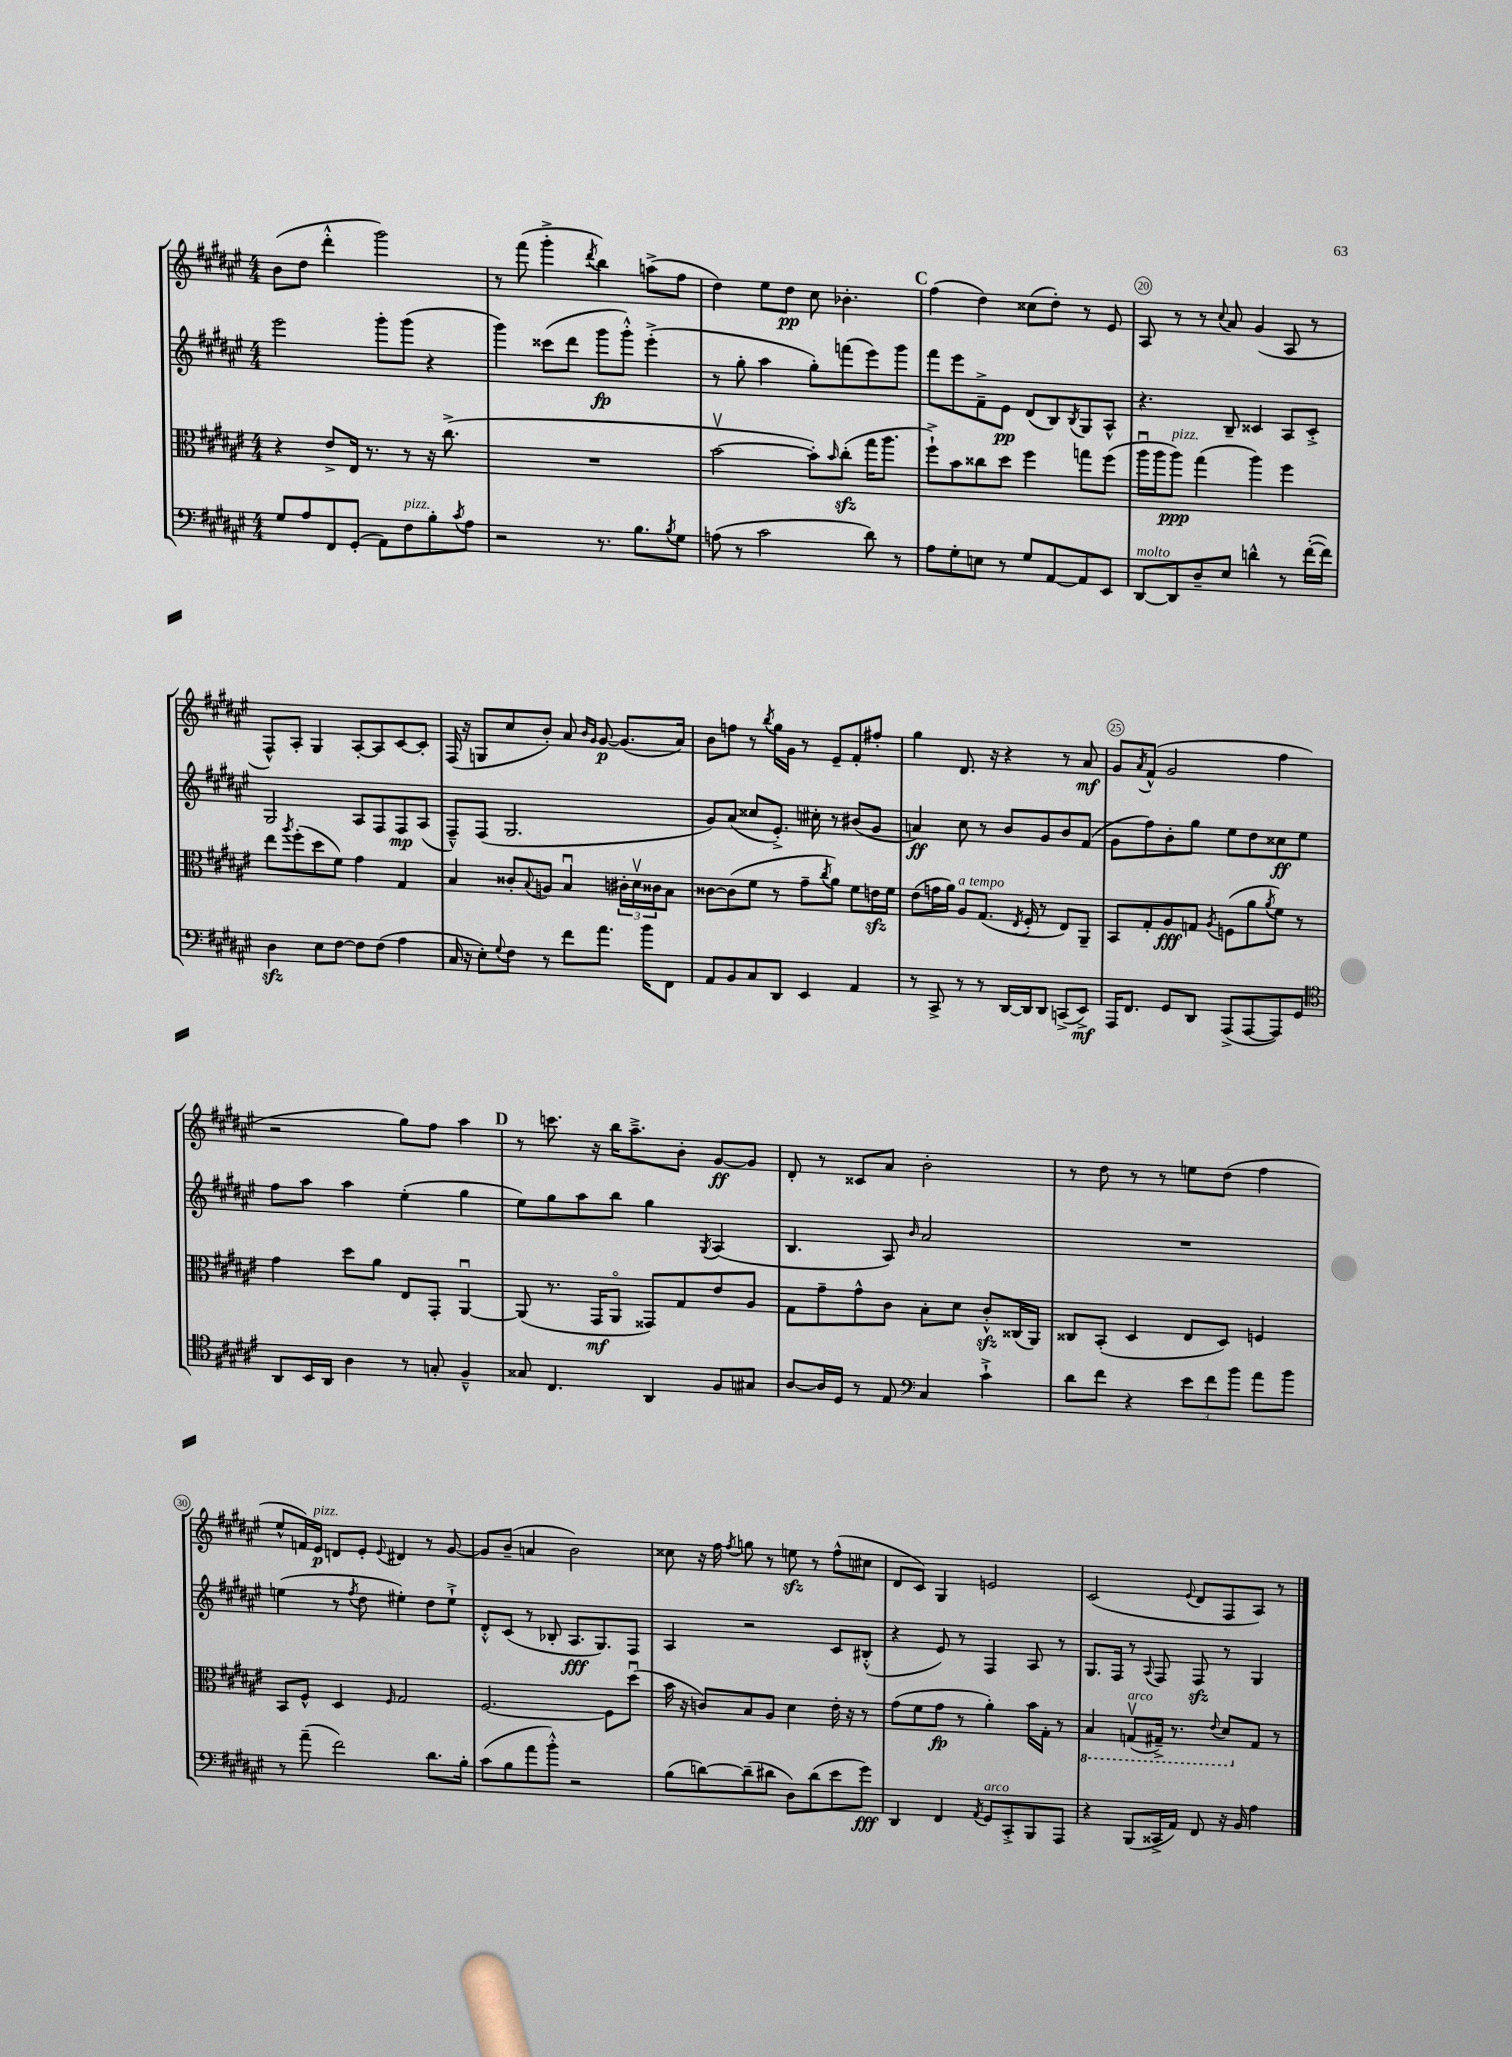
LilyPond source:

<<
\new StaffGroup <<
\new Staff = "s0" {
    \clef treble \key fis \major \numericTimeSignature \time 4/4
    b'8( dis''8 dis'''4-.-^ gis'''2) |
    r8 fis'''8( gis'''4-.-> \acciaccatura { dis'''8 } b''4) a''8->( fis''8 |
    dis''4) eis''8 dis''8\pp cis''8 bes'4.-. |
    \mark \markup { \bold "C" } fis''4( dis''4) cisis''8( dis''8-.) r8 eis'8 |
    ais8 r8 r8 \appoggiatura { cis''8 } ais'8 gis'4( ais8 r8 |
    fis8-^) ais8-. gis4 ais8~-. ais8 cis'8~ cis'8-. |
    fis16( r16 g8 cis''8 b'8-.) ais'8 \grace { b'16 gis'16 } gis'8~\p gis'8.( ais'16) |
    b'8 f''8 r8 \acciaccatura { b''8 } gis''16 gis'16 r8 eis'8-- fis'8-. fis''8-. |
    gis''4 dis'8. r16 r4 r8 ais'8\mf |
    gis'8 \acciaccatura { ais'8 } fis'8-^( gis'2 fis''4 |
    r2 gis''8) fis''8 ais''4 |
    \mark \markup { \bold "D" } r8 c'''8. r16 b''16 ais''8.---> b'8-. gis'8~\ff gis'8 |
    dis'8-. r8 cisis'8 ais'8 b'2-. |
    r8 dis''8 r8 r8 e''8 dis''8( fis''4 |
    eis''8-^ f'16) eis'16\p^\markup { \italic "pizz." } d'8 eis'8-. \appoggiatura { eis'8 } dis'4 r8 gis'8~ |
    gis'8 b'8--( a'4 b'2) |
    cisis''8 r16 fis''16 \acciaccatura { fis''8 } g''8 r8 e''8\sfz r8 fis''8-^( cis''8 |
    dis'8 cis'8) gis4 e'2 |
    cis'2( \appoggiatura { eis'8 } dis'8 fis8 ais8) r8 \bar "|." |
}
\new Staff = "s1" {
    \clef treble \key fis \major \numericTimeSignature \time 4/4
    eis'''2 gis'''8-. gis'''8( r4 |
    gis'''4) cisis'''8( dis'''8 gis'''8\fp gis'''8-.-^) eis'''4-.->( |
    r8 gis''8-. ais''4 gis''8-.) f'''8( eis'''8) gis'''8 |
    \mark \markup { \bold "C" } fis'''8 eis'''8 fis'8---> eis'8\pp dis'8( b8) \acciaccatura { b8 } gis8 ais8-^ |
    r4. b8-- cisis'4 ais8 cisis'8-.-> |
    gis2 ais8 fis8 fis8\mp ais8( |
    fis8---^) fis8( gis2. |
    gis'8) ais'8( cisis''8 eis'8.-.->) cis''16-. r8 bis'8( gis'8 |
    a'4\ff) cis''8 r8 b'8 gis'8 b'8 fis'8( |
    gis'8 fis''8) b'8-. gis''8 eis''8 dis''8 cisis''8\ff eis''8 |
    fis''8 ais''8 ais''4 eis''4-.( gis''4 |
    \mark \markup { \bold "D" } eis''8) gis''8 ais''8 b''8 gis''4 \acciaccatura { gis8 } ais4( |
    b4. ais8) \grace { b'16 } ais'2 |
    R1 |
    e''4( r8 \acciaccatura { fis''8 } dis''8 eis''4-.) dis''8 eis''8-!-> |
    dis'8-.-^ cis'8( r8 bes8-. ais8.\fff gis8.) fis8 |
    ais4 r2 cis'8 bis8-.-^( |
    r4 eis'8) r8 fis4 ais8 r8 |
    gis8. fis16 r8 \appoggiatura { ais8 } fis8 fis8\sfz r8 gis4 \bar "|." |
}
\new Staff = "s2" {
    \clef alto \key fis \major \numericTimeSignature \time 4/4
    r4 eis'8-> eis16 r8. r8 r16 cis''8.->( |
    R1 |
    b'2~\upbow b'8-.) \grace { b'16 } cis''8-.\sfz( gis''16 ais''8. |
    \mark \markup { \bold "C" } fis''8-!->) b'8 cisis''8 dis''8 fis''4 g''8 fis''8( |
    ais''16\downbow ais''16 ais''8\ppp^\markup { \italic "pizz." }) gis''4( ais''4) fis''4 |
    eis''8 \acciaccatura { ais''8 } fis''8-.( dis''8 fis'8) gis'4 gis4 |
    b4 cisis'8-. \appoggiatura { b8 } a8 b4\downbow \tuplet 3/2 { cis'16-. dis'16\upbow cisis'16 } b8 |
    cisis'8~ cisis'8( fis'8 r8 gis'8-- \acciaccatura { cis''8 } ais'8) fis'8 e'16\sfz fis'16 |
    eis'8( g'16 ais'16) ais8^\markup { \italic "a tempo" } gis8.( \acciaccatura { eis8 } fis16-. r8 eis8) ais,8-- |
    b,8 gis8-. ais8\fff g8 \acciaccatura { ais8 } f8( ais'8 \acciaccatura { ais'8 } fis'8) r8 |
    gis'4 dis''8 ais'8 eis8 gis,8-. ais,4~\downbow |
    \mark \markup { \bold "D" } ais,8( r8. gis,16\mf ais,8\flageolet gisis,8) gis8 eis'8 ais8 |
    gis8 gis'8-- gis'8-^ cis'8 b8-. dis'8 cis'8-.-^\sfz cisis16( ais,16) |
    cisis8 b,8-.( dis4 eis8 dis8) f4 |
    b,8 fis8-^ dis4 \grace { fis16 } gis2 |
    fis2.~ fis8 dis''8\downbow( |
    b'16 r16 c'8) b8 ais8 dis'4 eis'16-. r16 r8 |
    gis'8( fis'8 gis'8\fp r8 ais'4-.) b'16 gis16-. r8 |
    \ottava #-1 b,4 g,8\upbow^\markup { \italic "arco" }( gis,16--->) r8. \appoggiatura { eis8 } dis8 \ottava #0 gis8 r8 \bar "|." |
}
\new Staff = "s3" {
    \clef bass \key fis \major \numericTimeSignature \time 4/4
    gis8 ais8 fis,8 gis,8-.( ais,8) fis8^\markup { \italic "pizz." } b8-. \acciaccatura { cis'8 } ais8 |
    r2 r8. b8. \acciaccatura { b8 } gis8 |
    a8( r8 cis'2 dis'8) r8 |
    \mark \markup { \bold "C" } ais8 gis8-. e8 r8 gis8 ais,8~ ais,8 eis,8 |
    dis,8~^\markup { \italic "molto" } dis,8 dis8-- eis8 d'4-^ r8 fis'16~-.( fis'16) |
    dis4\sfz eis8 fis8~ fis8 fis8( ais4 |
    cis16 r16 eis8-.) \appoggiatura { gis8 } fis8 r8 fis'8 ais'8. b'16 fis,8 |
    ais,8 b,8 cis8 dis,8 eis,4 ais,4 |
    r8 cis,8-> r8 r8 dis,16~ dis,16 dis,8 c,8->( eis,8->\mf) |
    ais,,16 fis,8. gis,8 dis,8 ais,,8->( ais,,8~ ais,,8) gis,8 |
    \clef tenor ais,8 b,16 ais,16 ais4 r8 g8-. fis4---^ |
    \mark \markup { \bold "D" } gisis8 cis4. ais,4 fis8 gis8 |
    ais8~ ais16 dis16 r8 eis8 \clef bass cis4 cis'4-!-> |
    dis'8 fis'8 r4 \tuplet 3/2 { eis'8 fis'8 b'8 } ais'8 b'8 |
    r8 ais'8--( fis'2) dis'8. b16-. |
    cis'8( b8 ais'8 b'8-.-^) r2 |
    b8( d'8~) d'8--( dis'8 dis8) dis'8( eis'8 gis'8\fff) |
    dis,4 fis,4 \acciaccatura { ais,8 } gis,8^\markup { \italic "arco" } cis,8-.-> b,,8 ais,,8 |
    r4 b,,8( cisis,16-> ais,16) fis,8 r16 b,16 ais4 \bar "|." |
}
>>
>>
\layout { \context { \Score currentBarNumber = #16 \override BarNumber.break-visibility = ##(#f #t #t) barNumberVisibility = #(every-nth-bar-number-visible 5) \override BarNumber.stencil = #(make-stencil-circler 0.1 0.3 ly:text-interface::print) } }
